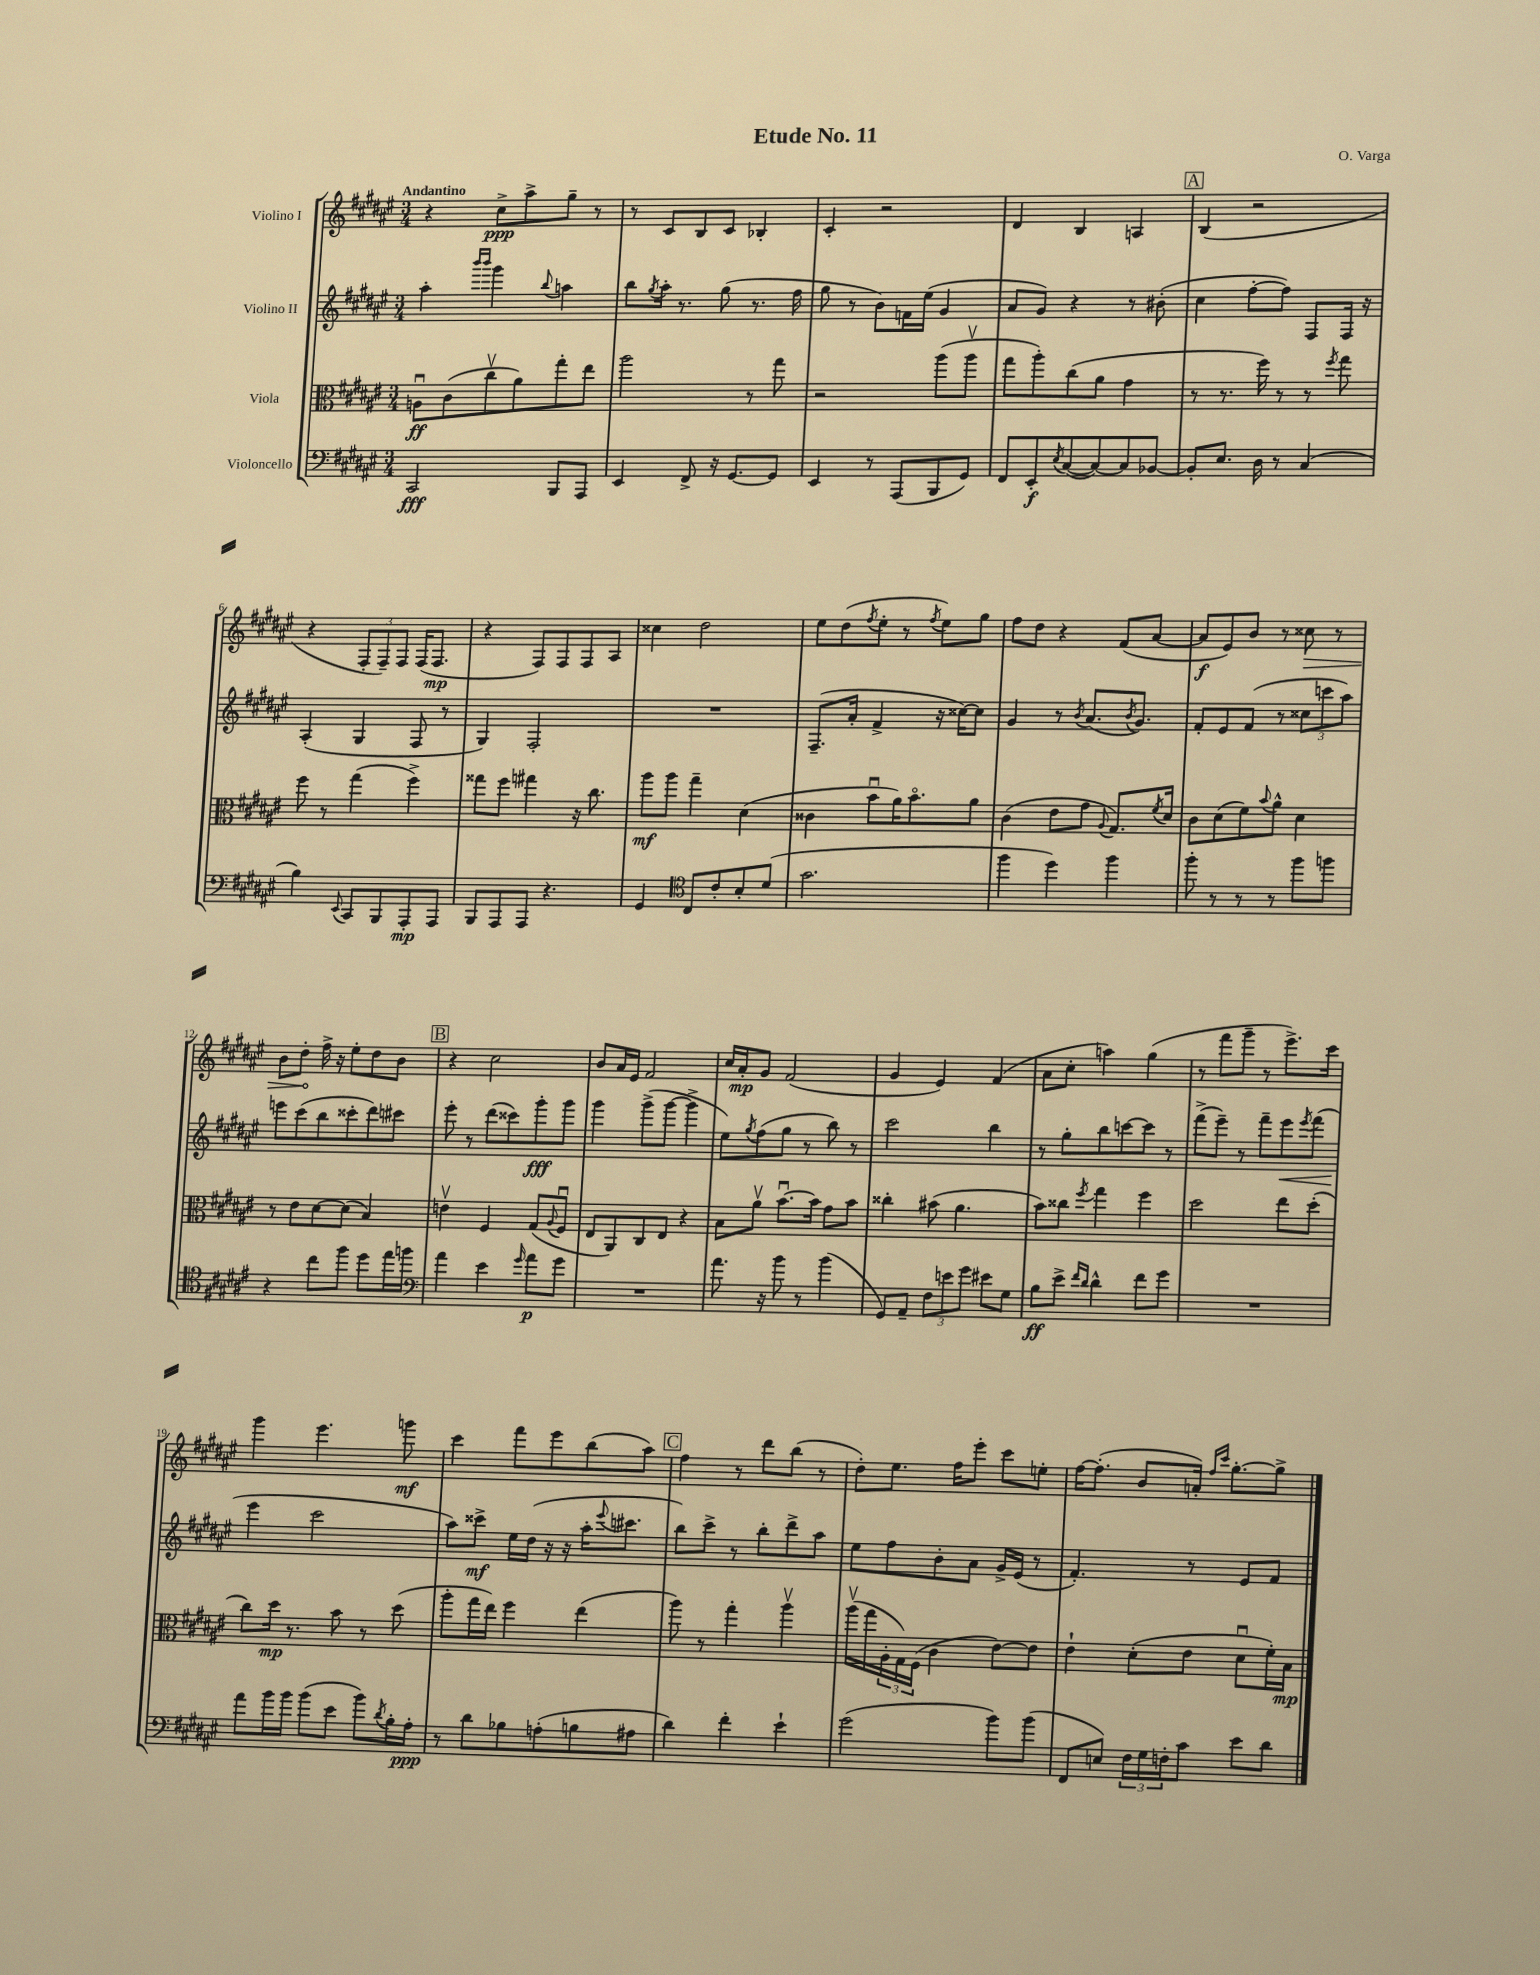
\header { title = "Etude No. 11" composer = "O. Varga" }
<<
\new StaffGroup <<
\new Staff = "s0" \with { instrumentName = "Violino I" } {
    \clef treble \key fis \major \numericTimeSignature \time 3/4 \tempo "Andantino"
    r4 cis''8->\ppp ais''8-> gis''8-- r8 |
    r8 cis'8 b8 cis'8 bes4-. |
    cis'4-. r2 |
    dis'4 b4 a4 |
    \mark \markup { \box "A" } b4( r2 |
    r4 \tuplet 3/2 { fis8-. fis8--) fis8 } fis16( fis8.\mp |
    r4 fis8) fis8 fis8 ais8 |
    cisis''4 dis''2 |
    eis''8 dis''8( \acciaccatura { fis''8 } eis''8-. r8 \acciaccatura { fis''8 } eis''8) gis''8 |
    fis''8 dis''8 r4 fis'8( ais'8~ |
    ais'8\f eis'8) b'8 r8 \once \override Hairpin.circled-tip = ##t cisis''8\> r8 |
    b'8 dis''8-.\! fis''16-> r16 eis''8-. dis''8 b'8 |
    \mark \markup { \box "B" } r4 cis''2 |
    b'8 ais'16 eis'16 fis'2 |
    cis''16 ais'16-.\mp gis'8 fis'2( |
    gis'4 eis'4) fis'4( |
    ais'8 cis''8-. a''4) gis''4( |
    r8 fis'''8 gis'''8-- r8 eis'''8.->) cis'''16 |
    gis'''4 eis'''4. g'''8\mf |
    cis'''4 fis'''8 eis'''8 b''8( ais''8) |
    \mark \markup { \box "C" } fis''4 r8 dis'''8 b''8( r8 |
    dis''8-.) eis''8. fis''16 eis'''8-. cis'''8 e''8-. |
    fis''16~ fis''8.-.( b'8 a'16-.) \grace { fis''16 cis'''16 } gis''8.~-. gis''8-> \bar "|." |
}
\new Staff = "s1" \with { instrumentName = "Violino II" } {
    \clef treble \key fis \major \numericTimeSignature \time 3/4
    ais''4-. \grace { b'''16 b'''16 } gis'''4 \appoggiatura { b''8 } a''4 |
    b''8 \acciaccatura { gis''8 } ais''16-. r8. gis''8( r8. fis''16 |
    gis''8 r8 b'8) f'16 eis''16( gis'4 |
    ais'8 gis'8) r4 r8 bis'8-.( |
    \mark \markup { \box "A" } cis''4 fis''8~-. fis''8) fis8 fis16 r16 |
    ais4-.( gis4 fis8 r8 |
    gis4) fis2-. |
    R2. |
    fis8.--( ais'16-. fis'4-> r16 cisis''16~) cisis''8 |
    gis'4 r8 \acciaccatura { b'8 } ais'8.( \acciaccatura { b'8 } gis'8.) |
    fis'8-. eis'8 fis'8( r8 \tuplet 3/2 { cisis''8 c'''8 ais''8) } |
    e'''8 cis'''8( b''8 cisis'''8-. dis'''8) cis'''8 |
    \mark \markup { \box "B" } eis'''8-. r8 dis'''8( cisis'''8) gis'''8-.\fff gis'''8 |
    gis'''4 gis'''8->( gis'''8~ gis'''4-> |
    eis''8) \acciaccatura { gis''8 } fis''8( gis''8 r8 b''8) r8 |
    cis'''2 b''4 |
    r8 gis''8-. b''8 c'''8~ c'''8 r8 |
    fis'''8->( eis'''8--) r8 fis'''8-- eis'''8\< \acciaccatura { eis'''8 } fis'''8( |
    eis'''4\! cis'''2 |
    ais''8) cisis'''8->\mf eis''16 dis''16( r16 r16 ais''16-. \appoggiatura { eis'''8 } cis'''8. |
    \mark \markup { \box "C" } b''8) cis'''8-> r8 b''8-. dis'''8-> ais''8 |
    eis''8 fis''8 b'8-. ais'8 gis'16-> eis'16( r8 |
    fis'4.-.) r8 eis'8 fis'8 \bar "|." |
}
\new Staff = "s2" \with { instrumentName = "Viola" } {
    \clef alto \key fis \major \numericTimeSignature \time 3/4
    a8\downbow\ff cis'8( cis''8\upbow ais'8) gis''8-. eis''8 |
    ais''2 r8 gis''8 |
    r2 ais''8( ais''8\upbow |
    gis''8 ais''8-.) cis''8( ais'8 gis'4 |
    \mark \markup { \box "A" } r8 r8. fis''16) r8 r8 \acciaccatura { fis''8 } gis''8 |
    fis''8 r8 gis''4( fis''4->) |
    gisis''8 fis''8 gis''4 r16 cis''8. |
    ais''8\mf ais''8 gis''4-- dis'4( |
    cisis'4 b'8\downbow ais'16) b'8.\flageolet ais'8 |
    cis'4( eis'8 gis'8 \appoggiatura { ais8 } gis8.) \acciaccatura { fis'8 } dis'16 |
    cis'8 dis'8( fis'8) \appoggiatura { b'8 } ais'8-^ dis'4 |
    r8 eis'8 dis'8~ dis'8( b4) |
    \mark \markup { \box "B" } e'4\upbow fis4 gis8( \appoggiatura { ais8 } fis8\downbow |
    eis8 ais,8) cis8 eis8 r4 |
    b8 ais'8\upbow b'8.~\downbow b'16 gis'8 b'8 |
    cisis''4-. bis'8( ais'4. |
    b'8) cisis''8 \acciaccatura { fis''8 } gis''4 fis''4 |
    dis''2 eis''8 dis''8-.( |
    cis''8) dis''16\mp r8. b'8 r8 dis''8( |
    ais''8-. gis''16 eis''16) fis''4 eis''4( |
    \mark \markup { \box "C" } ais''8) r8 gis''4-. ais''4\upbow |
    ais''16\upbow( gis''16 \tuplet 3/2 { ais16-. gis16) fis16( } cis'4 eis'8~) eis'8 |
    eis'4-! dis'8-.( eis'8 dis'8\downbow fis'16-.) b16\mp \bar "|." |
}
\new Staff = "s3" \with { instrumentName = "Violoncello" } {
    \clef bass \key fis \major \numericTimeSignature \time 3/4
    cis,2\fff b,,8 ais,,8 |
    eis,4 fis,8-> r16 gis,8.~ gis,8 |
    eis,4 r8 ais,,8( b,,8 gis,8) |
    fis,8 eis,8-.\f \acciaccatura { eis8 } cis8~( cis8~) cis8 bes,8~ |
    \mark \markup { \box "A" } bes,8-. eis8. dis16 r8 cis4( |
    b4) \appoggiatura { eis,8 } cis,8 b,,8 ais,,8-.\mp ais,,8 |
    b,,8 ais,,8 ais,,8 r4. |
    gis,4 \clef tenor cis8 cis'8-. b8-. dis'8( |
    gis'2. |
    fis''4 dis''4) fis''4 |
    fis''8-. r8 r8 r8 fis''8 f''8 |
    r4 cis''8 fis''8 dis''8 eis''16 f''16 |
    \mark \markup { \box "B" } \clef bass ais'4 eis'4 \grace { gis'16 } ais'8\p gis'8 |
    R2. |
    ais'8. r16 b'8 r8 b'4( |
    gis,8) ais,8-- \tuplet 3/2 { fis8 e'8 gis'8 } eis'8 gis8 |
    b8\ff eis'8-> \grace { fis'16 dis'16 } dis'4-^ fis'8 gis'8 |
    R2. |
    ais'8 b'16 b'16 b'8( eis'8 b'8) \acciaccatura { dis'8 } b16-. ais16-.\ppp |
    r8 dis'8 bes8 a8-.( b8 ais8 |
    \mark \markup { \box "C" } dis'4) fis'4-. eis'4-! |
    gis'2( b'8) b'8( |
    fis,8 e8) \tuplet 3/2 { fis16 gis16 f16-. } cis'8 eis'8 dis'8 \bar "|." |
}
>>
>>
